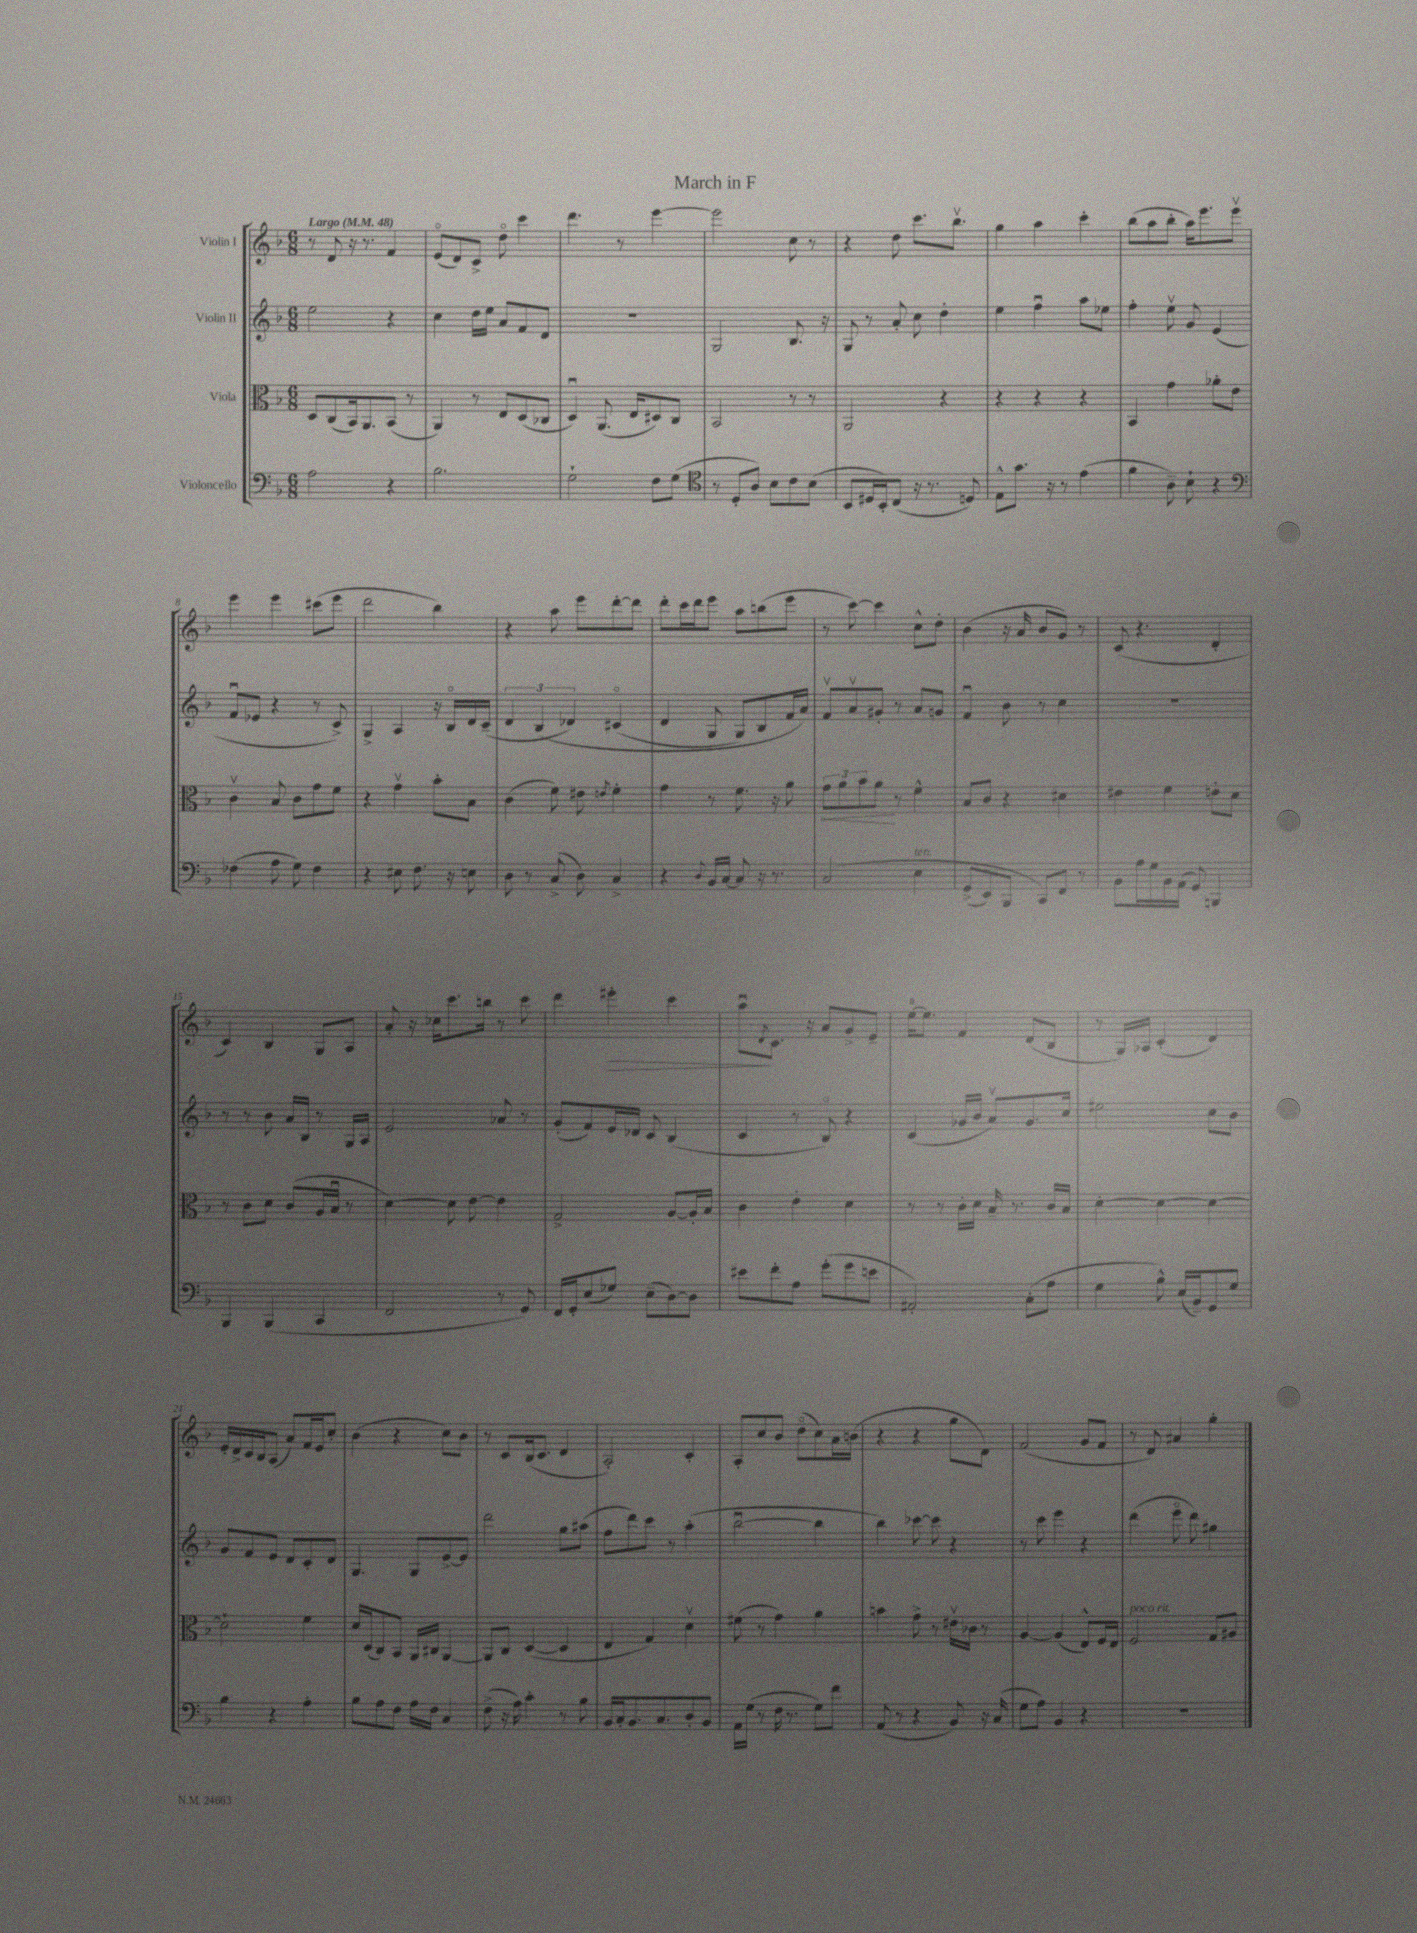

**kern	**kern	**dynam	**kern	**kern	**dynam
*part4	*part3	*part3	*part2	*part1	*part1
*staff4	*staff3	*staff3	*staff2	*staff1	*staff1
*I"Violoncello	*I"Viola	*	*I"Violin II	*I"Violin I	*
*clefF4	*clefC3	*	*clefG2	*clefG2	*
*k[b-]	*k[b-]	*	*k[b-]	*k[b-]	*
*M6/8	*M6/8	*	*M6/8	*M6/8	*
*MM48	*MM48	*	*MM48	*MM48	*
=1	=1	=1	=1	=1	=1
!	!	!	!	!LO:TX:a:B:t=Largo	!
2A\	8D/L	.	2ee\	8r	.
.	(8C/	.	.	8d/	.
.	16BB-/k)	.	.	16r	.
.	8.AA/	.	.	8.r	.
4r	(8BB-/J	.	4r	4f/	.
.	8r	.	.	.	.
=2	=2	=2	=2	=2	=2
2.B-\	4AA/)	.	4cc\	(8e/L	.
.	.	.	.	8d/)	.
.	8r	.	16dd\LL	8c^/J	.
.	.	.	16ee\JJ	.	.
.	8E/L	.	8a/L	8dd\	.
.	(8D/	.	8f/	4ccc\	.
.	8C-X/J	.	8d/J	.	.
=3	=3	=3	=3	=3	=3
2G`\	4Du/)	.	2.r	4.ddd\	.
.	(8.AA/	.	.	.	.
.	.	.	.	8r	.
.	16E/KL	.	.	.	.
8F\L	8D#X/)	.	.	[4eee\	.
(8G\J	8C/J	.	.	.	.
=4	=4	=4	=4	=4	=4
*clefC4	*	*	*	*	*
8r	2BB-/	.	2G/	2eee\]	.
8D'/L	.	.	.	.	.
8A/J)	.	.	.	.	.
8B-\L	.	.	.	.	.
8c\	8r	.	8.B-/	8cc\	.
(8B-\J	8r	.	.	8r	.
.	.	.	16r	.	.
=5	=5	=5	=5	=5	=5
8BB-/L	2AA/	.	8G/	4r	.
16D#X/L	.	.	8r	.	.
16BB-'/J)	.	.	.	.	.
(8C/J	.	.	8a'/	8dd\	.
16r	.	.	8cc\	8.ccc\L	.
8.r	.	.	.	.	.
.	4r	.	4dd'\	.	.
.	.	.	.	8.bb-v\J	.
8Dn/)	.	.	.	.	.
=6	=6	=6	=6	=6	=6
8E^^\L	4r	.	4ee\	4gg\	.
8.g\J	.	.	.	.	.
.	4r	.	4ffu\	4aa\	.
16r	.	.	.	.	.
8r	.	.	.	.	.
(4e\	4r	.	8aa\L	4ccc'\	.
.	.	.	8ee-X\J	.	.
=7	=7	=7	=7	=7	=7
4f\	4BB-/	.	4ff'\	(8bb-\L	.
.	.	.	.	8aa\	.
8A~\)	4g\	.	8eev\	8bb-'\J	.
8B-`\	.	.	8g/	16aa\KL)	.
.	.	.	.	8.eee\	.
4r	8a-X'\L	.	(4e/	.	.
.	8e\J	.	.	8eeev\J	.
!!LO:LB:g=z
=8	=8	=8	=8	=8	=8
*clefF4	*	*	*	*	*
(4F-X\	4cv\	.	8fu/L	4eee\	.
.	.	.	8e-X/J	.	.
8A\	8B-/	.	4r	4eee\	.
8G\)	8c\L	.	.	.	.
4F-\	8g\	.	8r	(8ccc#X\L	.
.	8f\J	.	8c^/)	8eee\J	.
=9	=9	=9	=9	=9	=9
4r	4r	.	4G^/	2ddd\	.
8E#X\	4gv\	.	4A/	.	.
8.F\	.	.	.	.	.
.	8b-'\L	.	16r	4bb-\)	.
16r	.	.	16B-/LL	.	.
8En\	8B-\J	.	16d/	.	.
.	.	.	(16c~/JJ	.	.
=10	=10	=10	=10	=10	=10
8D\	(4c\	.	6d/	4r	.
8r	.	.	.	.	.
.	.	.	(6B-/	.	.
(8C^/	8f\)	.	.	8aa\	.
.	.	.	6d-X/)	.	.
8D\)	8e#X\	.	.	8eee\L	.
.	8qen/	.	.	.	.
4C^/	4f'\	.	(4c#X/	[8ddd'\	.
.	.	.	.	8ddd\J]	.
=11	=11	=11	=11	=11	=11
4r	4g\	.	4d/	8ddd'\L	.
.	.	.	.	16ccc\L	.
.	.	.	.	16ddd\J	.
8qqD/	.	.	.	.	.
16BB-/LL	8r	.	8G/	8eee\J	.
[16C/JJ	.	.	.	.	.
8C/]	8.f\	.	8G/L)	8aa\L	.
16r	.	.	8B-/	(8bbn\	.
8.r	16r	.	.	.	.
.	8a\	.	16f/L	8eee\J	.
.	.	.	16a/JJ)	.	.
=12	=12	=12	=12	=12	=12
!	!	!LO:HP:b	!	!	!
(2C/	12g\L	<	8fv/L	8r	.
.	12a\	.	.	.	.
.	.	.	8av/	[8ccc\)	.
.	12b-\	.	.	.	.
.	8a\J	.	8g#X'/J	4ccc\]	.
.	8r	[	8r	.	.
!LO:TX:a:i:t=ten.	!	!	!	!	!
4E\	4f^^\	.	8a/L	8cc^^\L	.
.	.	.	8gn/J	8dd'\J	.
=13	=13	=13	=13	=13	=13
(8GG^/L	8B-/L	.	4fu/	(4b-\	.
8EE/)	8c/J	.	.	.	.
8BBB-/J	4r	.	8b-\	16r	.
.	.	.	.	16a/	.
8CC/L)	.	.	8r	8b-/L	.
8FF/J	4d#X\	.	4cc\	8g/J)	.
8r	.	.	.	8r	.
=14	=14	=14	=14	=14	=14
8BB-\L	4e#X\	.	2.r	(8c/	.
16A\L	.	.	.	4.r	.
16G\	.	.	.	.	.
16BB-\	4f\	.	.	.	.
(16AA\JJ	.	.	.	.	.
8GG/)	.	.	.	.	.
4BBBn/	8en'\L	.	.	4d'/	.
.	8d\J	.	.	.	.
!!LO:LB:g=z
=15	=15	=15	=15	=15	=15
4BBB-/	8r	.	8r	4c/)	.
.	8c\L	.	8r	.	.
(4BBB-/	8d\J	.	8b-\	4B-/	.
.	(8c/L	.	16a/LL	.	.
.	.	.	16B-/JJ	.	.
4CC/	16A/L	.	8r	8G/L	.
.	16B-u/JJ	.	.	.	.
.	8r	.	16G/LL	8A/J	.
.	.	.	16A/JJ	.	.
=16	=16	=16	=16	=16	=16
2FF/	[4d\)	.	2e/	8a'/	.
.	.	.	.	16r	.
.	.	.	.	16cc-X\KL	.
.	8d\]	.	.	8.ccc\	.
.	[8e\	.	.	.	.
.	.	.	.	16bbn\Jk	.
8r	4e\]	.	8a-X/	8r	.
8GG/)	.	.	8r	8ccc\	.
=17	=17	=17	=17	=17	=17
16FF/LL	2G^/	.	(8g'/L	4ddd\	.
16GG'/J	.	.	.	.	.
(8E/	.	.	8f/)	.	.
!	!	!	!	!	!LO:HP:b
8G-X/J)	.	.	16e/L	4eee#X'\	>
.	.	.	16d-X/JJ	.	.
(8E~\L	.	.	8c/	.	.
[8D\)	[8A/L	.	(4B-/	4ccc\	.
8D\J]	16A'/L]	.	.	.	.
.	16B-/JJ	.	.	.	.
=18	=18	=18	=18	=18	=18
8e#X\L	4c\	.	4c/	8aau\L	.
.	.	.	.	8qd/	.
8f'\	.	.	.	8.c\J	]
8A\J	4e'\	.	8r	.	.
.	.	.	.	16r	.
(8g'\L	.	.	8B-/)	8a/L	.
8g\	4d\	.	4r	8g^/	.
8en\J	.	.	.	8e~/J	.
=19	=19	=19	=19	=19	=19
2AA#X'/)	8r	.	(4c/	[16ee\KL	.
.	.	.	.	8.ee\J]	.
.	8r	.	.	.	.
.	16c'\LL	.	16g-X/LL	4f/	.
.	16d\JJ	.	16b-/JJ	.	.
.	16B-~/	.	8av/L)	.	.
.	8.r	.	.	.	.
(8C'\L	.	.	8.g-/	(8d/L	.
8A\J	16c/LL	.	.	8B-/J	.
.	16B-/JJ	.	16cc/Jk	.	.
=20	=20	=20	=20	=20	=20
4G\	[4d'\	.	2ee#X\	8r	.
.	.	.	.	16G/LL)	.
.	.	.	.	16A-X/JJ	.
8B-^^\)	4d\_	.	.	(4c'/	.
(16E/LL	.	.	.	.	.
16BB-~/J)	.	.	.	.	.
8GG/	4d\_	.	8cc\L	4d/)	.
8G/J	.	.	8b-\J	.	.
!!LO:LB:g=z
=21	=21	=21	=21	=21	=21
4B-\	2d`\]	.	8g/L	16e'/LL	.
.	.	.	.	16d^/	.
.	.	.	8f/	16c/	.
.	.	.	.	16B-/J	.
4r	.	.	8e/J	(8A/J	.
.	.	.	8d/L	8a/L)	.
4A'\	4f\	.	8c'/	16f/L	.
.	.	.	.	16e/J	.
.	.	.	8d/J	8cc'/J	.
=22	=22	=22	=22	=22	=22
8B-\L	16d/LL	.	4.G/	(4b-\	.
.	(16D/J	.	.	.	.
8A\	8C/)	.	.	.	.
8F\J	8BB-/J	.	.	4r	.
16A\LL	16AA/LL	.	8G/L	.	.
16F\JJ	16C#X/JJ	.	.	.	.
4C/	[4AA/	.	[8e^/	8cc\L)	.
.	.	.	8e/J]	8b-\J	.
=23	=23	=23	=23	=23	=23
(8F^\	8AA/L]	.	2ddd\	8r	.
16r	8C/J	.	.	8c/L	.
16A\)	.	.	.	.	.
4c'\	([4D/	.	.	(16B-/k	.
.	.	.	.	8.c/J	.
8r	4D/]	.	8gg\L	4d/	.
8B-\	.	.	(8aa#X\J	.	.
=24	=24	=24	=24	=24	=24
16BB-/LL	4E/	.	8ff\L	2A'/)	.
16C'/J	.	.	.	.	.
8.BB-/	.	.	8ddd\)	.	.
.	4G/)	.	8ccc\J	.	.
8.C/	.	.	.	.	.
.	.	.	8r	.	.
8D'/	4dv\	.	(4aa'\	4c'/	.
8BB-/J	.	.	.	.	.
=25	=25	=25	=25	=25	=25
16AA\LL	(8f#X\	.	[2bb-u\	8A'/L	.
(16G\JJ	.	.	.	.	.
8r	8r	.	.	8cc/	.
16F\	4g\)	.	.	8b-/J	.
8.r	.	.	.	.	.
.	.	.	.	(8dd\L	.
8G\L)	4a\	.	4bb-\]	8cc\)	.
8f\J	.	.	.	16a\L	.
.	.	.	.	(16bn\JJ	.
=26	=26	=26	=26	=26	=26
(8AA/	4bn\	.	4bb-\)	4r	.
8r	.	.	.	.	.
4r	8g^\	.	[8ccc-X\	4r	.
.	8r	.	8ccc-\]	.	.
8BB-/)	16e#Xv\LL	.	4r	8gg\L	.
.	16c-X\JJ	.	.	.	.
16r	8r	.	.	8d\J)	.
(16C/	.	.	.	.	.
=27	=27	=27	=27	=27	=27
8G\L	[4A/	.	8r	(2f/	.
8A\J)	.	.	8ccc\	.	.
4BB-/	(4A/]	.	4eee\	.	.
4r	8E^^/L)	.	4r	8g/L	.
.	16F/L	.	.	8f/J	.
.	16E/JJ	.	.	.	.
=28	=28	=28	=28	=28	=28
!	!LO:TX:a:i:t=poco rit.	!	!	!	!
2.r	2F/	.	(4ddd\	8r	.
.	.	.	.	8d/)	.
.	.	.	8eee\	4a#X/	.
.	.	.	8ddd\)	.	.
.	8G/L	.	4gg#X\	4gg'\	.
.	8A#X/J	.	.	.	.
==	==	==	==	==	==
*-	*-	*-	*-	*-	*-
